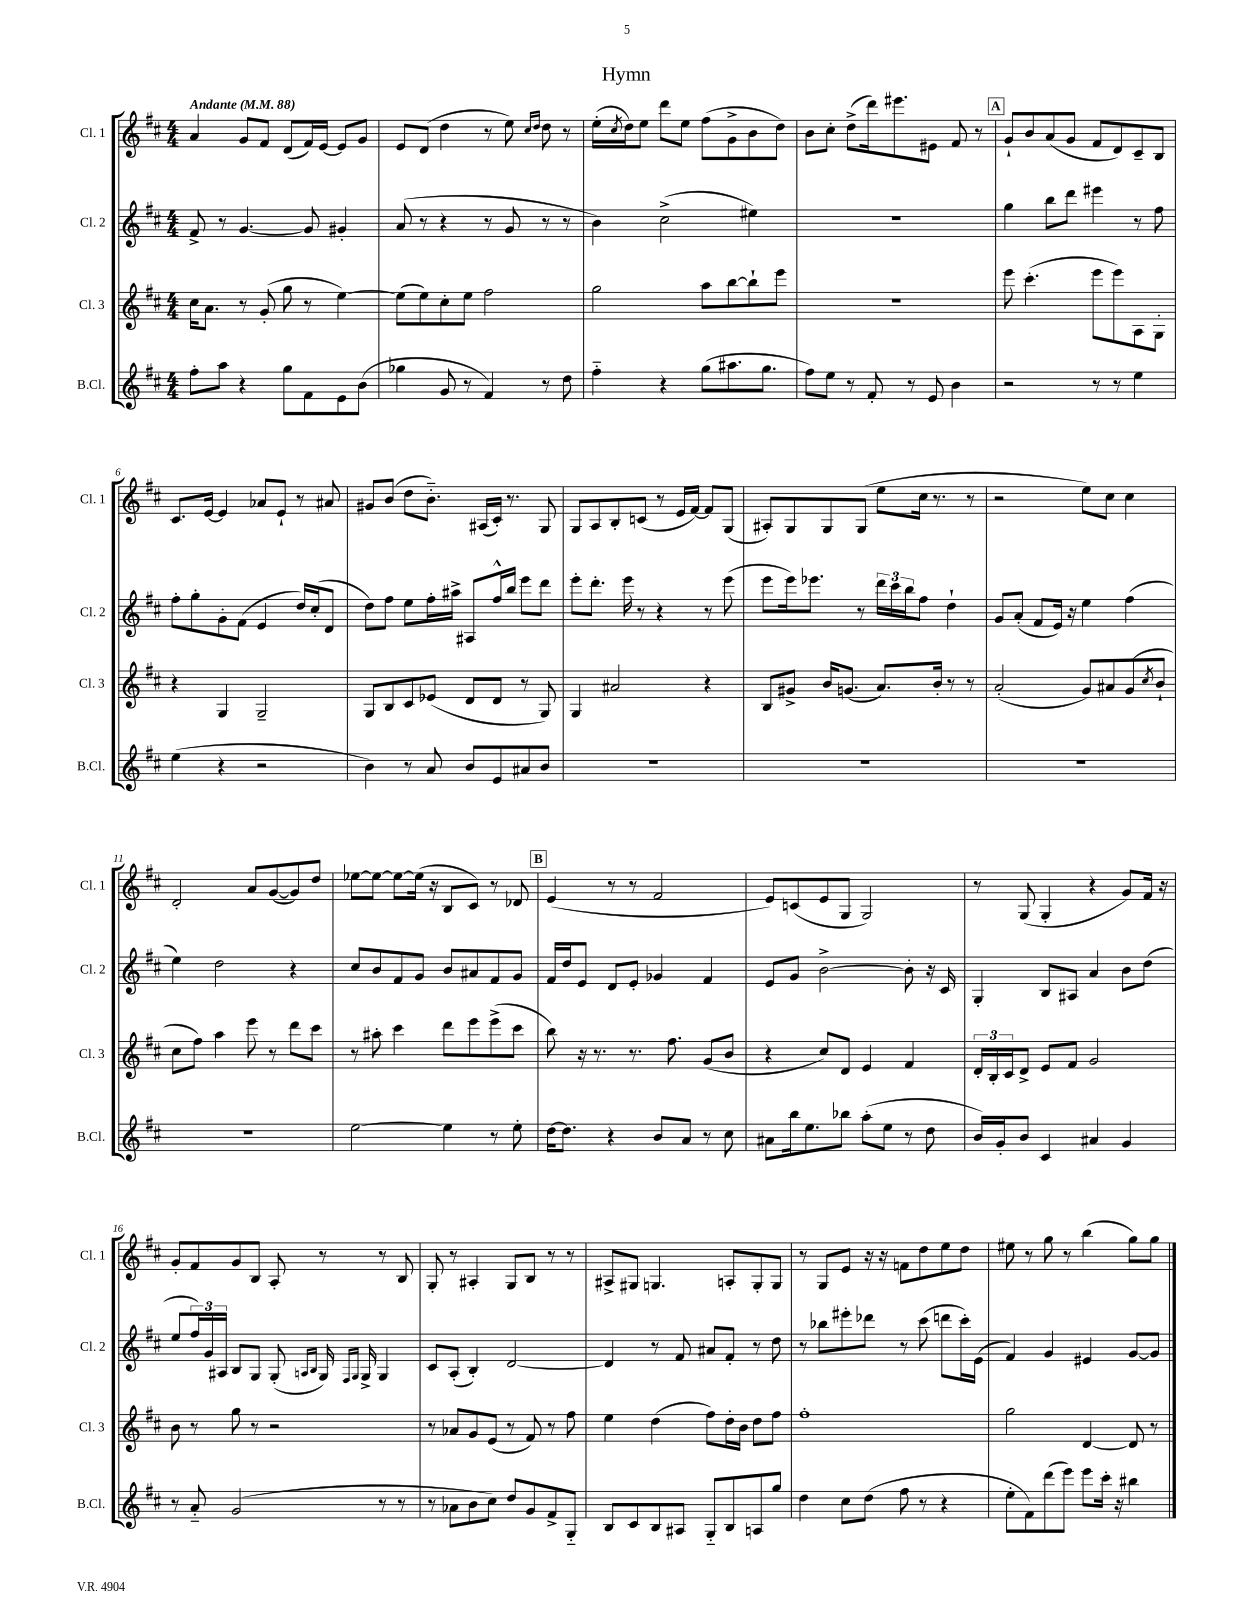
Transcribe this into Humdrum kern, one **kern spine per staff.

**kern	**kern	**kern	**kern
*part4	*part3	*part2	*part1
*staff4	*staff3	*staff2	*staff1
*I"B.Cl.	*I"Cl. 3	*I"Cl. 2	*I"Cl. 1
*I'B.Cl.	*I'Cl. 3	*I'Cl. 2	*I'Cl. 1
*clefG2	*clefG2	*clefG2	*clefG2
*k[f#c#]	*k[f#c#]	*k[f#c#]	*k[f#c#]
*M4/4	*M4/4	*M4/4	*M4/4
*MM88	*MM88	*MM88	*MM88
=1	=1	=1	=1
!	!	!	!LO:TX:a:B:t=Andante
8ff#'\L	16cc#\KL	8f#^/	4a/
.	8.a\J	.	.
8aa\J	.	8r	.
4r	8r	[4.g/	8g/L
.	(8g'/	.	8f#/J
8gg\L	8gg\	.	(8d/L
8f#\	8r	8g/]	16f#/L)
.	.	.	[16e/JJ
8e\	[4ee\)	4g#X'/	8e/L]
(8b\J	.	.	8g/J
=2	=2	=2	=2
4gg-X\	(8ee\L]	(8a/	8e/L
.	8ee\)	8r	(8d/J
8g/	8cc#'\	4r	4dd\
8r	8ee\J	.	.
4f#/)	2ff#\	8r	8r
.	.	8g/	8ee\)
.	.	.	16qqcc#/LL
.	.	.	16qqdd/JJ
8r	.	8r	8dd\
8dd\	.	8r	8r
=3	=3	=3	=3
4ff#\	2gg\	4b\)	(16ee'\LL
.	.	.	8qcc#/
.	.	.	16dd\J)
.	.	.	8ee\J
4r	.	(2cc#^\	8ddd\L
.	.	.	8ee\J
(8gg\L	8aa\L	.	(8ff#\L
8.aa#X\	[8bb\	.	8g^\
.	8bb`\]	4ee#X\)	8b\
8.gg\J	.	.	.
.	8eee\J	.	8dd\J)
=4	=4	=4	=4
8ff#\L)	1r	1r	8b\L
8ee\J	.	.	8cc#'\J
8r	.	.	(8dd^\L
8f#'/	.	.	16ddd\k)
.	.	.	8.eee#X\
8r	.	.	.
8e/	.	.	8e#X\J
4b\	.	.	8f#/
.	.	.	8r
!!LO:REH:place=s1:t=A
=5	=5	=5	=5
2r	8eee\	4gg\	8g`/L
.	(4.ccc#'\	.	8b/
.	.	8bb\L	(8a/
.	.	8ddd\J	8g/J
8r	8eee\L	4eee#X\	8f#/L
8r	8eee\)	.	8d/)
4ee\	8A\	8r	8c#~/
.	8G'\J	8ff#\	8B/J
!!LO:LB:g=z
=6	=6	=6	=6
(4ee\	4r	8ff#'\L	8.c#/L
.	.	8gg'\	.
.	.	.	[16e/Jk
4r	4G/	8g'\	4e/]
.	.	(8f#\J	.
2r	2G~/	4e/	8a-X/L
.	.	.	8e`/J
.	.	16dd/LL)	8r
.	.	(16cc#'/J	.
.	.	8d/J	8a#X/
=7	=7	=7	=7
4b\)	8G/L	8dd\L)	8g#X/L
.	8B/	8ff#\J	(8b/J
8r	8c#/	8ee\L	8dd\L
8a/	(8e-X/J	16ff#'\L	8.b\J)
.	.	16aa#X^\JJ	.
8b/L	8d/L	8A#X/L	.
.	.	.	(16A#X/LL
8e/	8d/J	16ff#^^/L	16c#'/JJ)
.	.	16bb/JJ	8.r
8a#X/	8r	8eee\L	.
8b/J	8G/)	8ddd\J	8G/
=8	=8	=8	=8
1r	4G/	8eee'\L	8G/L
.	.	8.ddd'\J	8A/
.	2a#X/	.	8B'/
.	.	16eee\	.
.	.	8r	(8cn/J
.	.	4r	8r
.	.	.	16e/LL
.	.	.	[16f#/JJ)
.	4r	8r	8f#/L]
.	.	(8eee\	(8G/J
=9	=9	=9	=9
1r	8B/L	8eee\L	8A#X'/L)
.	8g#X^/J	16eee\k)	8G/
.	.	8.eee-X\J	.
.	16b/KL	.	8G/
.	(8.gn/J	.	.
.	.	8r	(8G/J
.	8.a/L)	24ddd\LL	8ee\L
.	.	24ccc#\	.
.	.	24bb\J	.
.	.	8ff#\J	16cc#\Jk
.	16b'/Jk	.	8.r
.	8r	4dd`\	.
.	8r	.	8r
=10	=10	=10	=10
1r	(2a'/	8g/L	2r
.	.	(8a'/J	.
.	.	8f#/L	.
.	.	16e/Jk)	.
.	.	16r	.
.	8g/L)	4ee\	8ee\L)
.	8a#X/	.	8cc#\J
.	(8g/	(4ff#\	4cc#\
.	8qcc#/	.	.
.	8b`/J	.	.
!!LO:LB:g=z
=11	=11	=11	=11
1r	8cc#\L	4ee\)	2d'/
.	8ff#\J)	.	.
.	4aa\	2dd\	.
.	8eee\	.	8a/L
.	8r	.	([8g/
.	8ddd\L	4r	8g/])
.	8ccc#\J	.	8dd/J
=12	=12	=12	=12
[2ee\	8r	8cc#/L	[8ee-X\L
.	8aa#X'\	8b/	8ee-\J_
.	4ccc#\	8f#/	8ee-\L_
.	.	8g/J	(16ee-\Jk]
.	.	.	16r
4ee\]	8ddd\L	8b/L	8B/L
.	8eee\	8a#X/	8c#/J)
8r	(8eee^\	8f#/	8r
8ee'\	8ccc#\J	8g/J	8d-X/
!!LO:REH:place=s1:t=B
=13	=13	=13	=13
[16dd\KL	8bb\)	16f#/LL	(4e/
8.dd\J]	.	16dd/J	.
.	16r	8e/J	.
.	8.r	.	.
4r	.	8d/L	8r
.	8.r	8e'/J	8r
8b/L	.	4g-X/	2f#/
.	8.ff#\	.	.
8a/J	.	.	.
8r	(8g/L	4f#/	.
8cc#\	8b/J	.	.
=14	=14	=14	=14
8a#X\L	4r	8e/L	8e/L)
16bb\k	.	8g/J	(8cn/
8.ee\	.	.	.
.	8cc#/L)	[2b^\	8e/
8bb-X\J	8d/J	.	8G/J
(8aa'\L	4e/	.	2G/)
8ee\J	.	.	.
8r	4f#/	8b'\]	.
8dd\	.	16r	.
.	.	16c#/	.
=15	=15	=15	=15
16b/LL)	24d'/LL	4G'/	8r
.	24B'/	.	.
16g'/J	.	.	.
.	24c#/J	.	.
8b/J	8d^/J	.	(8G/
4c#/	8e/L	8B/L	4G'/
.	8f#/J	8A#X/J	.
4a#X/	2g/	4a/	4r
4g/	.	8b\L	8g/L)
.	.	(8dd\J	16f#/Jk
.	.	.	16r
!!LO:LB:g=z
=16	=16	=16	=16
8r	8b\	8ee/L	8g'/L
8a/	8r	24ff#/L)	8f#/
.	.	24g/	.
.	.	24A#X/JJ	.
(2g/	8gg\	8B/L	8g/
.	8r	8G/J	8B/J
.	2r	(8G'/	8A'/
.	.	16qqAn/LL	.
.	.	16qqB/JJ	.
.	.	16G/)	8r
.	.	16qqF#/LL	.
.	.	16qqG/JJ	.
.	.	16G^/	.
8r	.	4G/	8r
8r	.	.	8B/
=17	=17	=17	=17
8r	8r	8c#/L	8G'/
8a-X\L	8a-X/L	(8A'/J	8r
8b\	8g/	4B'/)	4A#X'/
8cc#\J)	(8e/J	.	.
8dd/L	8r	[2d/	8G/L
8g/	8f#/)	.	8B/J
8f#^/	8r	.	8r
8G/J	8ff#\	.	8r
=18	=18	=18	=18
8B/L	4ee\	4d/]	8A#X^/L
8c#/	.	.	8G#X/J
8B/	(4dd\	8r	4.Gn/
8A#X/J	.	8f#/	.
8G/L	8ff#\L)	8a#X/L	.
8B/	16dd'\L	8f#'/J	8An'/L
.	16b\JJ	.	.
8An/	8dd\L	8r	8G'/
8gg/J	8ff#\J	8dd\	8G/J
=19	=19	=19	=19
4dd\	1ff#'	8r	8r
.	.	8bb-X\L	8G/L
8cc#\L	.	8eee#X'\	8e/J
(8dd\J	.	8ddd-X\J	16r
.	.	.	16r
8ff#\	.	8r	8fn\L
8r	.	(8ccc#\	8dd\
4r	.	8dddn\L	8ee\
.	.	16ccc#'\L)	8dd\J
.	.	(16e\JJ	.
=20	=20	=20	=20
8ee'\L	2gg\	4f#/)	8ee#X\
8f#\)	.	.	8r
(8ddd\	.	4g/	8gg\
8eee\J)	.	.	8r
8eee\L	[4d/	4e#X/	(4bb\
16ccc#'\Jk	.	.	.
16r	.	.	.
4bb#X\	8d/]	[8g/L	8gg\L)
.	8r	8g/J]	8gg\J
==	==	==	==
*-	*-	*-	*-
